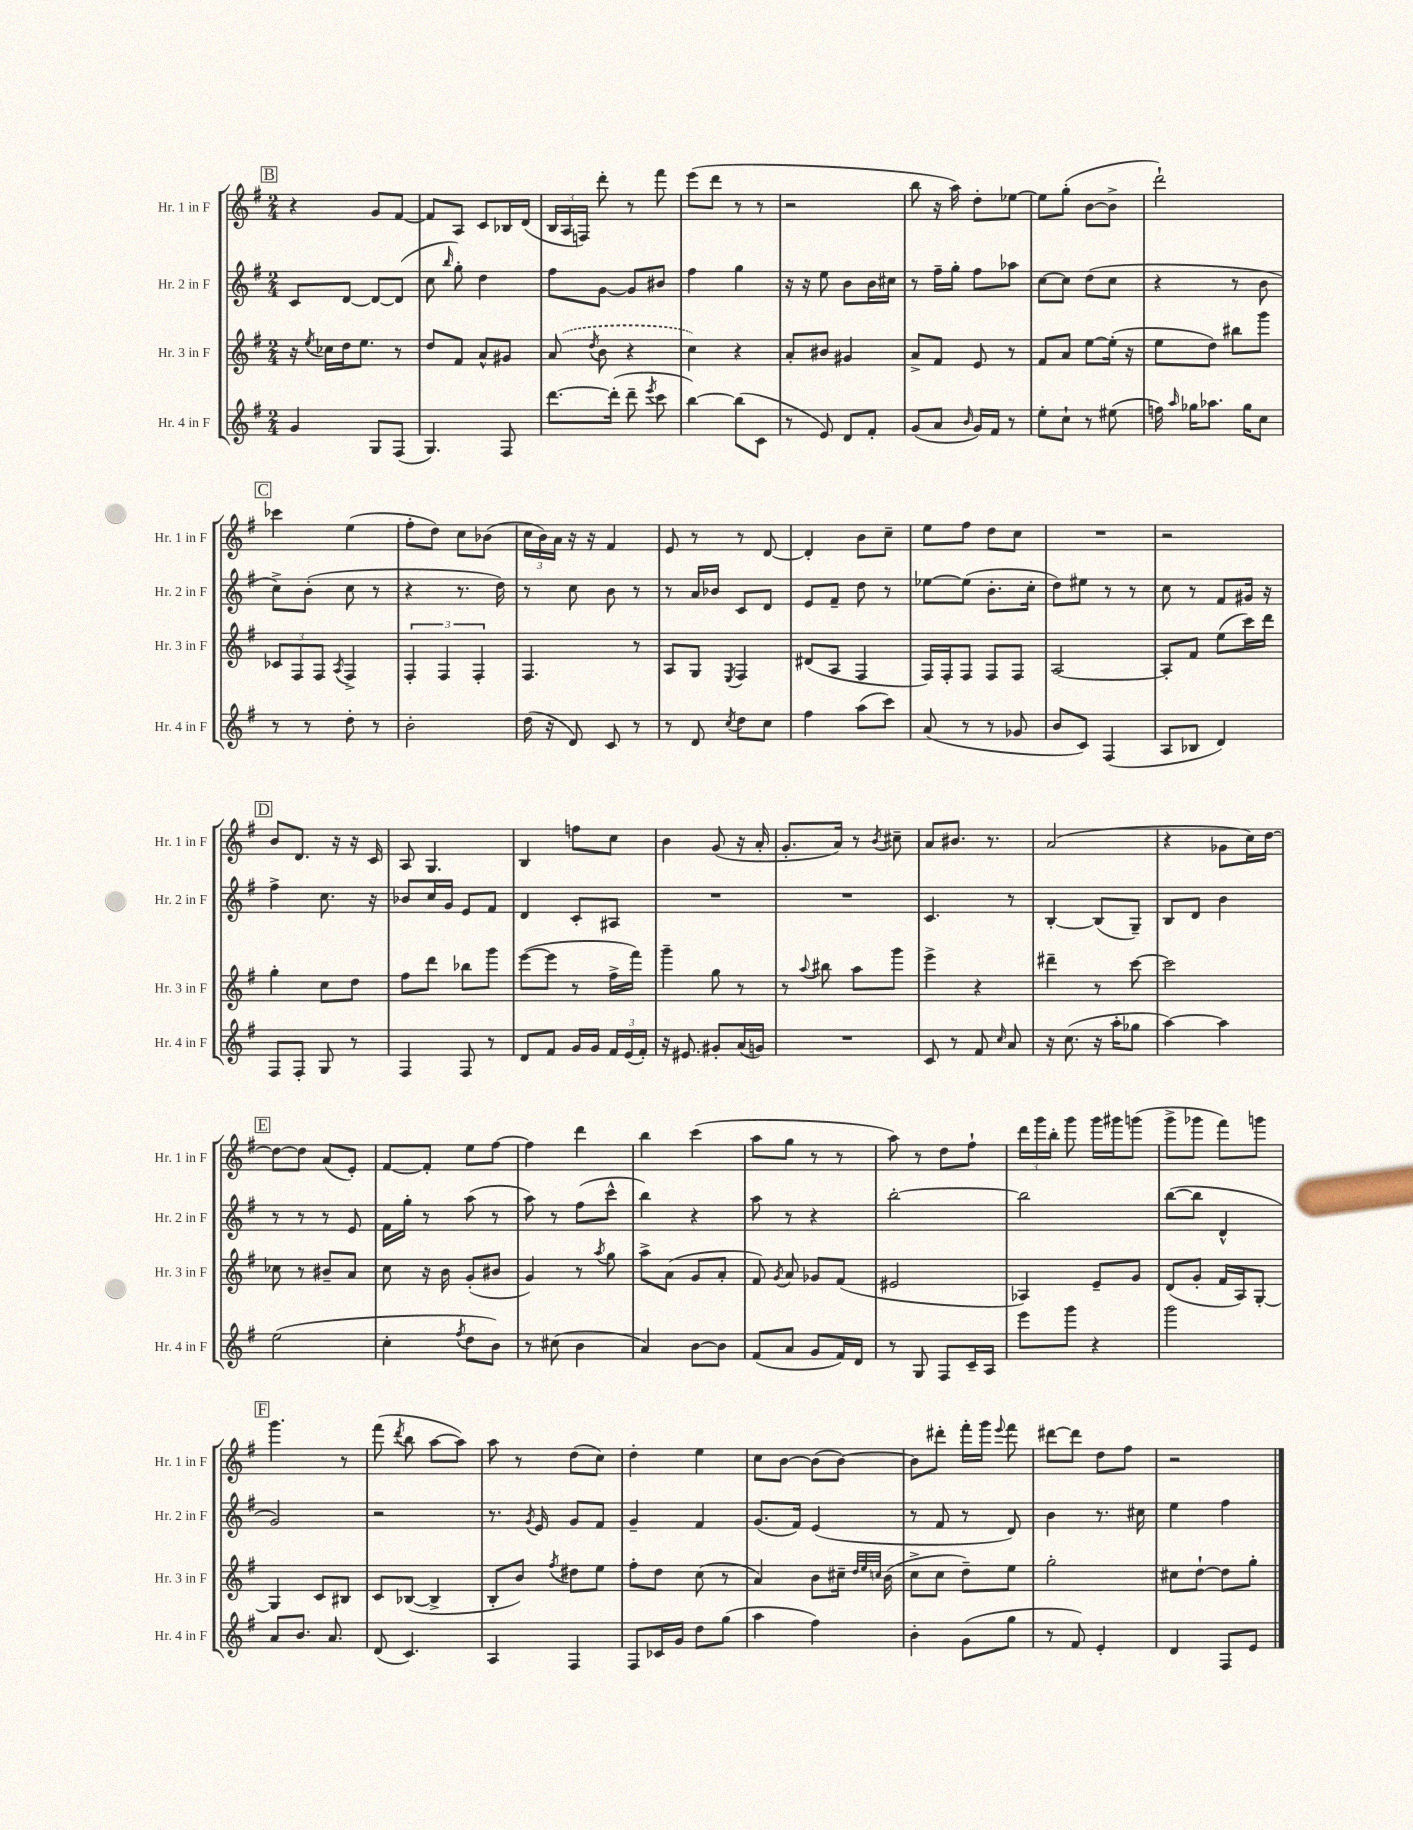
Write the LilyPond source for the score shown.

<<
\new StaffGroup <<
\new Staff = "s0" \with { instrumentName = "Hr. 1 in F" shortInstrumentName = "Hr. 1 in F" } {
    \clef treble \key g \major \numericTimeSignature \time 2/4
    \autoBeamOff \mark \markup { \box "B" } r4 g'8[ fis'8]~ |
    fis'8[ a8] c'8[ bes16 d'16]( |
    \tuplet 3/2 { b16[ a16 f16]) } d'''8-. r8 fis'''8 |
    e'''8[( d'''8] r8 r8 |
    r2 |
    b''8 r16 a''16) d''8[-. ees''8]~ |
    ees''8[ g''8]-.( b'8[~ b'8]-> |
    d'''2-!) |
    \mark \markup { \box "C" } ces'''4 e''4( |
    fis''8[-. d''8]) c''8[ bes'8]( |
    \tuplet 3/2 { c''16[ b'16) a'16] } r16 r16 fis'4 |
    e'8 r8 r8 d'8~ |
    d'4-. b'8[ c''8]-- |
    e''8[ fis''8] d''8[ c''8] |
    R2 |
    r2 |
    \mark \markup { \box "D" } b'8[ d'8.] r16 r16 c'16 |
    a8 g4. |
    b4 f''8[ c''8] |
    b'4 g'8( r16 a'16-. |
    g'8.[-. a'16]) r8 \acciaccatura { b'8 } cis''8-- |
    a'8[ bis'8.] r8. |
    a'2( |
    r4 ges'8[ c''16) d''16]~ |
    \mark \markup { \box "E" } d''8[~ d''8] a'8[( e'8]-.) |
    fis'8[~ fis'8]-. e''8[ fis''8]~ |
    fis''4 d'''4 |
    b''4 c'''4( |
    a''8[ g''8] r8 r8 |
    a''8) r8 d''8[ fis''8]-! |
    \tuplet 3/2 { d'''16[ g'''16 b''16]-. } g'''8 g'''16[ gis'''16 g'''8]( |
    g'''8[-> ges'''8] fis'''8[) g'''8] |
    \mark \markup { \box "F" } g'''4. r8 |
    fis'''8( \acciaccatura { d'''8 } b''8 a''8[~ a''8]) |
    a''8 r8 d''8[( c''8]) |
    d''4-. e''4 |
    c''8[ b'8]~ b'8[( b'8]~) |
    b'8[ dis'''8]-. fis'''16[-. g'''16] \appoggiatura { e'''8 } fis'''8 |
    dis'''8[~ dis'''8] d''8[ fis''8] |
    r2 \bar "|." |
}
\new Staff = "s1" \with { instrumentName = "Hr. 2 in F" shortInstrumentName = "Hr. 2 in F" } {
    \clef treble \key g \major \numericTimeSignature \time 2/4
    \autoBeamOff \mark \markup { \box "B" } c'8[ d'8]~ d'8[~ d'8]( |
    c''8 \grace { b''16 } g''8-.) d''4 |
    fis''8[ g'8]~ g'8[ bis'8] |
    fis''4 g''4 |
    r16 r16 e''8 b'8[ b'16 cis''16] |
    r8 fis''16[-- g''16]-. fis''8[ aes''8] |
    c''8[~ c''8] d''8[( c''8] |
    r4 r8 b'8 |
    \mark \markup { \box "C" } c''8[->) b'8]-.( c''8 r8 |
    r4 r8. d''16) |
    r8 c''8 b'8 r8 |
    r8 a'16[ bes'16] c'8[ d'8] |
    e'8[ fis'8]-- d''8 r8 |
    ees''8[~ ees''8]( b'8.[-. c''16]-. |
    d''8[) eis''8] r8 r8 |
    c''8 r8 fis'8[ gis'16] r16 |
    \mark \markup { \box "D" } fis''4-> c''8. r16 |
    bes'8[ c''16 g'16] e'8[ fis'8] |
    d'4 c'8[-. ais8] |
    R2 |
    R2 |
    c'4. r8 |
    b4~-. b8[( g8]--) |
    b8[ d'8] b'4 |
    \mark \markup { \box "E" } r8 r8 r8 e'8 |
    fis'16[ g''16]-. r8 a''8( r8 |
    a''8) r8 fis''8[( c'''8]-^ |
    b''4) r4 |
    a''8 r8 r4 |
    b''2~-. |
    b''2 |
    b''8[~( b''8] d'4-^ |
    \mark \markup { \box "F" } g'2) |
    r2 |
    r8. \acciaccatura { g'8 } e'16 g'8[ fis'8] |
    g'4-- fis'4 |
    g'8.[( fis'16]) e'4( |
    r8 fis'8 r8 d'8) |
    b'4 r8. cis''16 |
    e''4 fis''4 \bar "|." |
}
\new Staff = "s2" \with { instrumentName = "Hr. 3 in F" shortInstrumentName = "Hr. 3 in F" } {
    \clef treble \key g \major \numericTimeSignature \time 2/4
    \autoBeamOff \mark \markup { \box "B" } r16 \acciaccatura { e''8 } ces''16[ d''16 e''8.] r8 |
    d''8[ fis'8] a'8[-^ gis'8] |
    \once \slurDashed a'8( \acciaccatura { d''8 } b'8 r4 |
    c''4) r4 |
    a'8[-. bis'8] gis'4 |
    a'8[-> fis'8] e'8 r8 |
    fis'8[ a'8] e''8[~ e''16]-.( r16 |
    e''8[ d''8]) bis''8[ g'''8] |
    \mark \markup { \box "C" } \tuplet 3/2 { ces'8[ fis8 fis8] } \acciaccatura { a8 } fis4-> |
    \tuplet 3/2 { fis4-. fis4 fis4-. } |
    fis4. r8 |
    a8[ g8] \acciaccatura { e8 } fis4 |
    dis'8[( a8] fis4 |
    fis16[) fis16-. fis8] fis8[ fis8] |
    a2~ |
    a8[-. fis'8] e''8[( c'''16) d'''16] |
    \mark \markup { \box "D" } g''4-. c''8[ d''8] |
    fis''8[ d'''8] bes''8[ g'''8] |
    e'''8[~( e'''8] r8 fis''16[-> fis'''16]) |
    g'''4-- g''8 r8 |
    r8 \appoggiatura { a''8 } bis''8 a''8[ g'''8] |
    e'''4-> r4 |
    dis'''4-- r8 c'''8~ |
    c'''2 |
    \mark \markup { \box "E" } ces''8 r8 bis'8[-- a'8] |
    c''8 r16 b'16 g'8[-.( bis'8] |
    g'4) r8 \acciaccatura { a''8 } g''8 |
    a''8[-> a'8]( g'8[ a'8]-. |
    fis'8) \acciaccatura { g'8 } a'8 ges'8[ fis'8]( |
    eis'2 |
    aes4) e'8[-- g'8] |
    d'8[( g'8]-. fis'16[ a16) g8]~-. |
    \mark \markup { \box "F" } g4 c'8[ bis8] |
    c'8[ bes8]~( bes4-> |
    b8[-. b'8]) \acciaccatura { fis''8 } dis''8[ e''8] |
    fis''8[-. d''8] c''8( r8 |
    a'4) b'8[ cis''16]-- \grace { d''32[ e''32 c''32] } b'16( |
    c''8[-> c''8] d''8[--) e''8] |
    g''2-. |
    cis''8[ d''8]~-! d''8[ g''8]-. \bar "|." |
}
\new Staff = "s3" \with { instrumentName = "Hr. 4 in F" shortInstrumentName = "Hr. 4 in F" } {
    \clef treble \key g \major \numericTimeSignature \time 2/4
    \autoBeamOff \mark \markup { \box "B" } g'4 g8[ fis8]( |
    g4.) fis8 |
    d'''8.[~ d'''16]-.( d'''8-- \acciaccatura { e'''8 } c'''8 |
    b''4~) b''8[( c'8] |
    r8 e'8) d'8[ fis'8]-. |
    g'8[( a'8] \grace { b'16 } g'16[) fis'16] r8 |
    e''8[-. c''8]-! r8 eis''8( |
    f''16) \grace { a''16 } ges''16[ aes''8.] ges''16[ c''8] |
    \mark \markup { \box "C" } r8 r8 d''8-. r8 |
    b'2-. |
    d''16( r16 d'8) c'8 r8 |
    r8 d'8 \acciaccatura { c''8 } d''8[ c''8] |
    fis''4 a''8[( c'''8]) |
    a'8( r8 r8 ges'8 |
    b'8[ c'8]) fis4( |
    a8[ bes8] d'4) |
    \mark \markup { \box "D" } fis8[ fis8]-. g8 r8 |
    fis4 fis8 r8 |
    d'8[ fis'8] g'16[ g'16] \tuplet 3/2 { fis'16[ e'16( fis'16]-.) } |
    r16 eis'8. gis'8[-. a'16( g'16]) |
    R2 |
    c'8 r8 fis'8 \grace { c''16 } a'8 |
    r16 c''8.( r16 a''16[-. ges''8] |
    a''4~) a''4 |
    \mark \markup { \box "E" } e''2( |
    c''4-. \acciaccatura { fis''8 } d''8[ b'8]) |
    r8 cis''8( b'4 |
    a'4) b'8[~ b'8] |
    fis'8[( a'8] g'8[ fis'16) d'16] |
    r8 g8 fis8[ c'16-- a16] |
    e'''8[ g'''8] r4 |
    g'''2 |
    \mark \markup { \box "F" } a'8[ b'8.] a'8. |
    d'8( c'4.) |
    a4 fis4 |
    fis8[ ces'16 g'16] d''8[ g''8]( |
    a''4 fis''4) |
    b'4-. g'8[( g''8] |
    r8 fis'8) e'4-. |
    d'4 fis8[ e'8] \bar "|." |
}
>>
>>
\layout { \context { \Score \remove "Bar_number_engraver" } }
